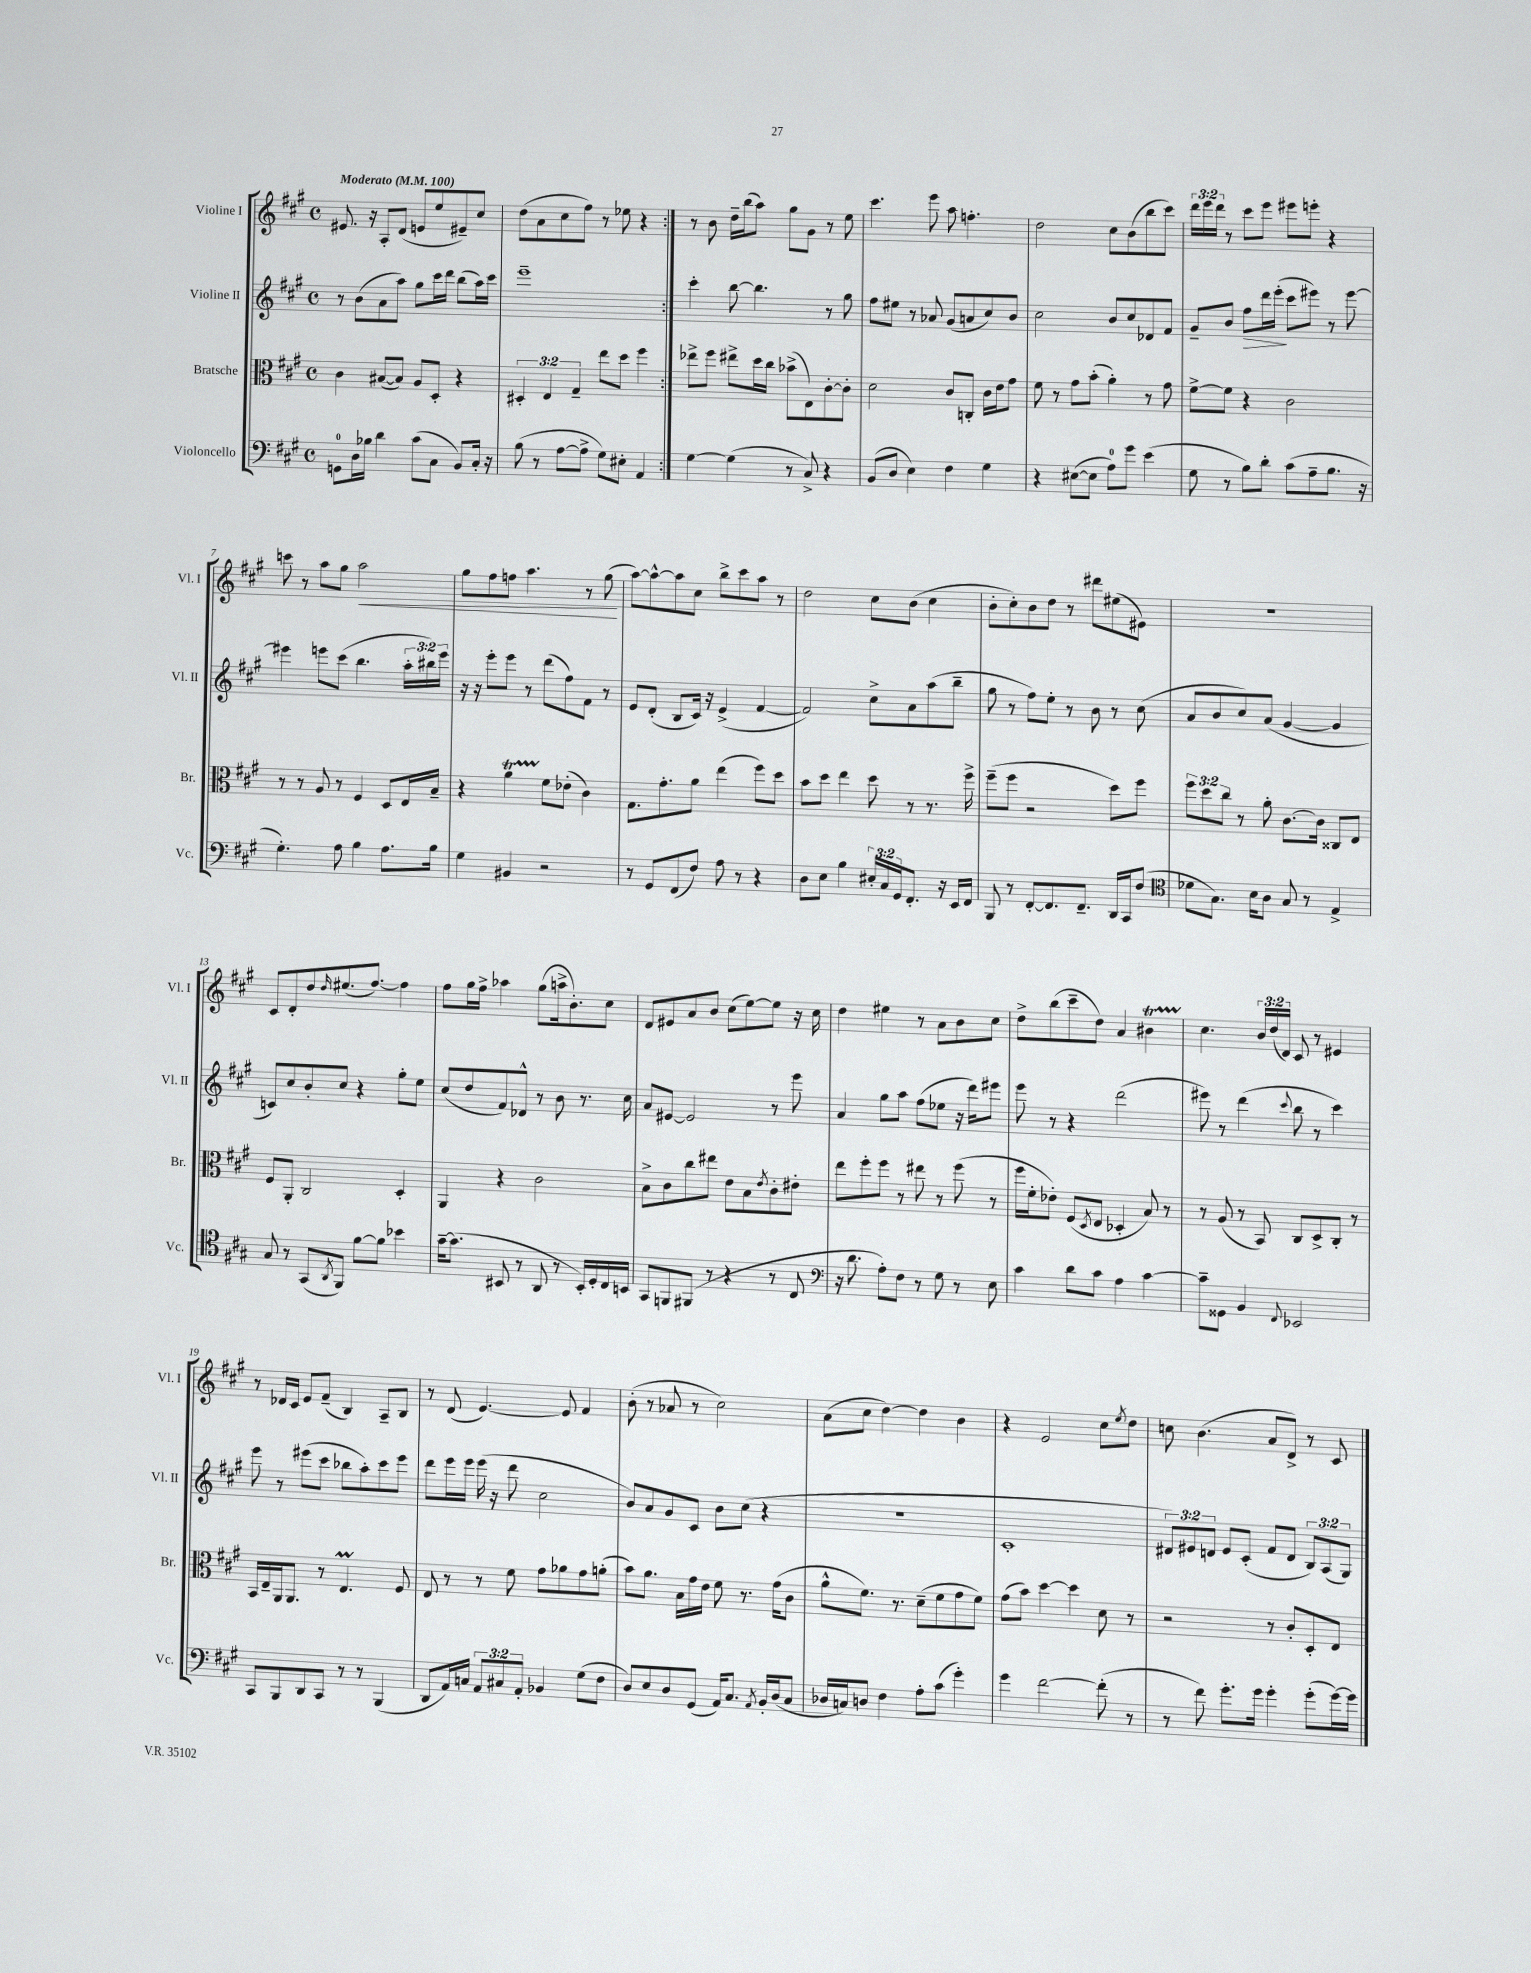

**kern	**kern	**kern	**dynam	**kern	**dynam
*part4	*part3	*part2	*part2	*part1	*part1
*staff4	*staff3	*staff2	*staff2	*staff1	*staff1
*I"Violoncello	*I"Bratsche	*I"Violine II	*	*I"Violine I	*
*I'Vc.	*I'Br.	*I'Vl. II	*	*I'Vl. I	*
*clefF4	*clefC3	*clefG2	*	*clefG2	*
*k[f#c#g#]	*k[f#c#g#]	*k[f#c#g#]	*	*k[f#c#g#]	*
*M4/4	*M4/4	*M4/4	*	*M4/4	*
*met(c)	*met(c)	*met(c)	*	*met(c)	*
*MM100	*MM100	*MM100	*	*MM100	*
=1	=1	=1	=1	=1	=1
!	!	!	!	!LO:TX:a:B:t=Moderato	!
8GGn\L	4c#\	8r	.	8.e#X/	.
16D\L	.	(8b\L	.	.	.
16B-X\JJ	.	.	.	16r	.
4d\	([8B#X/L	8a\	.	8A'/L	.
.	8B#/J])	8aa\J)	.	(8d/J	.
(8c#\L	8A/L	8gg#\L	.	8en/L	.
8C#\J	8D'/J	16ccc#\L	.	8ee/	.
.	.	16ddd\JJ	.	.	.
8BB/L)	4r	(8bb\L	.	8e#X~/)	.
16C#'/Jk	.	16aa\L)	.	8cc#/J	.
16r	.	16ccc#\JJ	.	.	.
=2	=2	=2	=2	=2	=2
(8B\	6D#X'/	1eee~	.	(8dd\L	.
8r	.	.	.	8a\	.
.	6E/	.	.	.	.
[8A\L	.	.	.	8cc#\	.
.	6G#~/	.	.	.	.
8A^\J]	.	.	.	8ff#\J)	.
8G#\L)	8ee\L	.	.	8r	.
8E#X'\J	8dd\J	.	.	8ee-X\	.
4AA/	4ff#\	.	.	4r	.
=3:|!	=3:|!	=3:|!	=3:|!	=3:|!	=3:|!
[4G#\	8ee-X^\L	4ccc#'\	.	8r	.
.	8ff#\J	.	.	8b\	.
(4G#\]	8ee#X^\L	[8bb\	.	16dd~\LL	.
.	.	.	.	(16bb\J	.
.	16dd\L	4.bb\]	.	8aa\J)	.
.	16cc#\JJ	.	.	.	.
8r	(8b-X^\L	.	.	8gg#\L	.
8C#^/)	8E\)	.	.	8g#\J	.
4r	[8c#'\	8r	.	8r	.
.	8c#'\J]	8gg#\	.	8ee\	.
=4	=4	=4	=4	=4	=4
(8BB/L	2d\	8ff#\L	.	4.ccc#\	.
8D/J	.	8ee#X\J	.	.	.
4E\)	.	8r	.	.	.
.	.	8a-X/	.	8eee\	.
4F#\	8c#/L	(8g#/L	.	8aa\	.
.	8Cn'/J	8an/	.	4.ffn'\	.
4G#\	16c#\LL	8cc#/)	.	.	.
.	16e\J	.	.	.	.
.	8g#\J	8b/J	.	.	.
=5	=5	=5	=5	=5	=5
4r	8f#\	2cc#\	.	2dd\	.
.	8r	.	.	.	.
([8E#X\L	8g#\L	.	.	.	.
8E#\J]	(8b'\J	.	.	.	.
8A\L)	4a'\)	8b/L	.	8cc#\L	.
8g#\J	.	8cc#/	.	(8b\	.
(4e\	8r	8d-X/	.	8bb\	.
.	8g#\	8f#/J	.	8ccc#\J)	.
=6	=6	=6	=6	=6	=6
8G#\	[8f#^\L	8g#~/L	.	24ddd\LL	.
.	.	.	.	24eee\	.
.	.	.	.	24ddd\JJ	.
8r	8f#\J]	8b/J	.	8r	.
!	!	!	!LO:HP:b	!	!
8B\L)	4r	8ff#\L	>	8ccc#\L	.
8d'\J	.	16ddd\L	.	8eee\J	.
.	.	(16eee'\JJ	.	.	.
(8c#\L	2c#\	8ccc#\L	]	8eee#X\L	.
8A~\	.	8eee#X\J)	.	8eeen'\J	.
8.B\J	.	8r	.	4r	.
.	.	[8eee#\	.	.	.
16r	.	.	.	.	.
!!LO:LB:g=z
=7	=7	=7	=7	=7	=7
4.G#'\)	8r	4eee#X\]	.	8cccn\	.
.	8r	.	.	8r	.
.	8A/	8eeen\L	.	8aa\L	.
8A\	8r	(8ccc#\J	.	8gg#\J	.
!	!	!	!	!	!LO:HP:b
4B\	4F#/	4.bb\	.	2aa\	<
8.A\L	8D/L	.	.	.	.
.	16E/L	24aa'\LL	.	.	.
.	.	24bb#X\)	.	.	.
16B\Jk	16B~/JJ	.	.	.	.
.	.	24eee\JJ	.	.	.
=8	=8	=8	=8	=8	=8
4G#\	4r	16r	.	8gg#\L	.
.	.	16r	.	.	.
.	.	8eee'\L	.	8ff#\	.
4BB#X/	4aT\	8eee\J	.	8ffn\J	.
.	.	8r	.	4.aa\	.
2r	8f#\L	(8ddd\L	.	.	.
.	(8e-X'\J	8ff#\)	.	.	.
.	4c#\)	8f#\J	.	8r	.
.	.	8r	.	(8gg#\	.
.	.	.	.	.	[
=9	=9	=9	=9	=9	=9
8r	8.G#\L	8e/L	.	[8aa\L)	.
8GG#/L	.	(8d'/J	.	8aa^^\_	.
.	8.g#'\	.	.	.	.
(8FF#/	.	8B/L	.	8aa\]	.
8F#/J)	8a\J	16c#/Jk)	.	8cc#\J	.
.	.	16r	.	.	.
8A\	(4ee\	(4e^/	.	8bb^\L	.
8r	.	.	.	8ccc#\	.
4r	8ff#\L)	[4f#/	.	8aa\J	.
.	8dd\J	.	.	8r	.
=10	=10	=10	=10	=10	=10
8D\L	8b\L	2f#/])	.	2dd\	.
8E\J	8dd\J	.	.	.	.
4B\	4ee\	.	.	.	.
24E#X'/LL	8dd\	8cc#^\L	.	8cc#\L	.
24C#/	.	.	.	.	.
24GG#/J	.	.	.	.	.
8.FF#'/J	8r	8a\	.	(8b\J	.
.	8.r	(8aa\	.	4cc#\	.
16r	.	.	.	.	.
16EE/LL	.	8bb~\J	.	.	.
16FF#/JJ	16ff#^\	.	.	.	.
=11	=11	=11	=11	=11	=11
8BBB/	(8ff#~\L	8gg#\	.	8b'\L	.
8r	8ff#\J	8r	.	8cc#'\)	.
[8FF#'/L	2r	8ff#\L)	.	8b\	.
8.FF#/]	.	8ee'\J	.	8dd\J	.
.	.	8r	.	8r	.
8.FF#~/J	.	.	.	.	.
.	.	8b\	.	8ddd#X\L	.
16DD/LL	8dd\L)	8r	.	(8ee#X\	.
16CC#/J	.	.	.	.	.
(8F#/J	8ff#\J	(8cc#\	.	8e#X\J)	.
=12	=12	=12	=12	=12	=12
*clefC4	*	*	*	*	*
8d-X\L	12ff#\L	8a/L	.	1r	.
.	12dd\	.	.	.	.
8.G#\J)	.	8b/	.	.	.
.	12cc#\J	.	.	.	.
.	8r	8cc#/)	.	.	.
16B\KL	.	.	.	.	.
8A\J	8a'\	(8a/J	.	.	.
8G#/	[8.c#\L	[4g#/	.	.	.
8r	.	.	.	.	.
.	16c#\Jk]	.	.	.	.
4E^/	8C##X/L	4g#/]	.	.	.
.	8E/J	.	.	.	.
!!LO:LB:g=z
=13	=13	=13	=13	=13	=13
8G#/	8F#/L	8cn/L)	.	8c#/L	.
8r	8AA'/J	8cc#/	.	8d'/	.
(8GG#/L	2C#/	8b'/	.	8dd/	.
8qAA/	.	.	.	16qqdd/	.
8FF#/J)	.	8cc#/J	.	(8.ee#X/	.
[8f#\L	.	4r	.	.	.
.	.	.	.	[8.ff#/J)	.
8f#\J]	.	.	.	.	.
4b-X\	4D'/	8gg#'\L	.	4ff#\]	.
.	.	8ee\J	.	.	.
=14	=14	=14	=14	=14	=14
[16g#~\KL	4AA/	(8cc#/L	.	8ff#\L	.
(8.g#\J]	.	.	.	.	.
.	.	8dd/	.	16gg#\L	.
.	.	.	.	16ff#^\JJ	.
8BB#X/	4r	8f#/)	.	4aa-X\	.
8r	.	8d-X^^/J	.	.	.
8AA/	2c#\	8r	.	(8gg#\L	.
8r	.	8b\	.	16aan^\k	.
.	.	.	.	8.b'\)	.
16BB#'/LL)	.	8.r	.	.	.
16D'/	.	.	.	.	.
16C#/	.	.	.	8cc#\J	.
16BBn/JJ	.	16cc#\	.	.	.
=15	=15	=15	=15	=15	=15
8GG#/L	8B^\L	8a/L	.	8d/L	.
8FFn/	8c#\	[8e#X/J	.	8e#X/	.
(8FF#X/J	8cc#\	2e#/]	.	8a/	.
8r	8ee#X\J	.	.	8b/J	.
4r	8e\L	.	.	(8cc#\L	.
.	8B\	.	.	[8ee\)	.
.	8qe/	.	.	.	.
8r	8c#'\	8r	.	8ee\J]	.
8C#/	8e#X'\J	8eee\	.	16r	.
.	.	.	.	16cc#\	.
=16	=16	=16	=16	=16	=16
*clefF4	*	*	*	*	*
16r	8ee\L	4a/	.	4dd\	.
8.d\	.	.	.	.	.
.	8ff#'\	.	.	.	.
8A'\L)	8ff#\J	8gg#\L	.	4ee#X\	.
8F#\J	8r	8aa\J	.	.	.
8r	8ee#X\	(8ff#\L	.	8r	.
8G#\	8r	8ee-X\J	.	8a\L	.
8r	(8ff#\	16r	.	8b\	.
.	.	16ddd\KL)	.	.	.
8E\	8r	8eee#X\J	.	8cc#\J	.
=17	=17	=17	=17	=17	=17
4c#\	16ff#\LL	8eee\	.	8dd^\L	.
.	16f#'\J	.	.	.	.
.	8e-X'\J)	8r	.	(8bb\	.
8d\L	(8F#/L	4r	.	8ccc#~\	.
.	8qD/	.	.	.	.
8c#\J	8E/J	.	.	8dd\J)	.
4A\	4D-X'/	(2ddd\	.	4a/	.
[4c#\	8B/)	.	.	4b#Xt\	.
.	8r	.	.	.	.
=18	=18	=18	=18	=18	=18
8c#~\L]	8r	8eee#X\)	.	4.cc#\	.
8GG##X\J	(8A/	8r	.	.	.
4BB/	8r	(4ddd\	.	.	.
.	8BB/)	.	.	24b/LL	.
.	.	.	.	(24dd/	.
.	.	.	.	24d/JJ)	.
8qqFF#/	.	8qqccc#/	.	.	.
2EE-X/	8C#/L	8bb\	.	8c#/	.
.	8D^/	8r	.	8r	.
.	8C#'/J	4ccc#\)	.	4e#X/	.
.	8r	.	.	.	.
!!LO:LB:g=z
=19	=19	=19	=19	=19	=19
8CC#/L	16BB/LL	8eee\	.	8r	.
.	16E~/	.	.	.	.
8BBB/	16AA/J	8r	.	16d-X/LL	.
.	8.AA/J	.	.	16c#/JJ	.
8DD/	.	(8eee#X\L	.	8e/L	.
8CC#/J	8r	8ccc#\J	.	(8f#~/J	.
8r	4.EM/	8bb-X\L	.	4B/)	.
8r	.	8aa'\)	.	.	.
(4BBB/	.	8ccc#\	.	8A~/L	.
.	8F#/	8eee#\J	.	8B/J	.
=20	=20	=20	=20	=20	=20
8DD/L	8E/	8ddd\L	.	8r	.
16AA/L)	8r	16eee\L	.	(8d/	.
16Cn/JJ	.	16eee\JJ	.	.	.
12AA/L	8r	(16eee\	.	[4.e/)	.
.	.	16r	.	.	.
12C#X/	.	.	.	.	.
.	8f#\	8ddd\	.	.	.
12AA'/J	.	.	.	.	.
4BB-X/	8g#\L	2cc#\	.	.	.
.	8a-X\	.	.	8e/]	.
(8G#\L	8g#\	.	.	4f#/	.
8F#\J	(8an'\J	.	.	.	.
=21	=21	=21	=21	=21	=21
8D/L)	8b\L)	8b/L)	.	(8b'\	.
8E/	8.a\J	8a/	.	8r	.
8D/	.	8g#/	.	8a-X/	.
.	16B\LL	.	.	.	.
(8GG#/J	16g#\	8c#/J	.	8r	.
.	16e\JJ	.	.	.	.
16AA/KL)	8f#\	8b\L	.	2cc#\)	.
8.C#/J	.	.	.	.	.
.	8.r	(8cc#\J	.	.	.
8qAA/	.	.	.	.	.
16BB'/LL	.	4r	.	.	.
(16D/J	(16g#\KL	.	.	.	.
8C#/J	8c#\J	.	.	.	.
=22	=22	=22	=22	=22	=22
16D-X/LL	8a^^\L	1r	.	(8a\L	.
16Cn/J)	.	.	.	.	.
8Dn/J	8.f#\J)	.	.	8cc#\J	.
4F#\	.	.	.	[4dd\)	.
.	8.r	.	.	.	.
8A'\L	(8d~\L	.	.	4dd\]	.
(8c#\J	8f#\	.	.	.	.
4g#'\)	8g#\	.	.	4b\	.
.	8f#\J)	.	.	.	.
=23	=23	=23	=23	=23	=23
4g#\	(8g#\L	1c#'	.	4r	.
.	8b\J)	.	.	.	.
[2f#\	[4dd\	.	.	2e/	.
.	4dd\]	.	.	.	.
(8f#'\]	8d\	.	.	8cc#\L	.
.	.	.	.	8qee/	.
8r	8r	.	.	8dd\J	.
=24	=24	=24	=24	=24	=24
8r	2r	12d#X/L)	.	8ccn\	.
.	.	12e#X/	.	.	.
8f#\)	.	.	.	(4.b\	.
.	.	12dn/J	.	.	.
8.g#'\L	.	8e#/L	.	.	.
.	.	(8c#'/J	.	.	.
16g#\Jk	.	.	.	.	.
4g#'\	8r	8f#/L	.	8a/L	.
.	8c#'/L	8d/J	.	8d^/J)	.
(8g#'\L	8D'/	12B/L)	.	8r	.
.	.	(12A/	.	.	.
[16g#\L)	8E/J	.	.	8c#/	.
.	.	12G#/J)	.	.	.
16g#\JJ]	.	.	.	.	.
==	==	==	==	==	==
*-	*-	*-	*-	*-	*-
